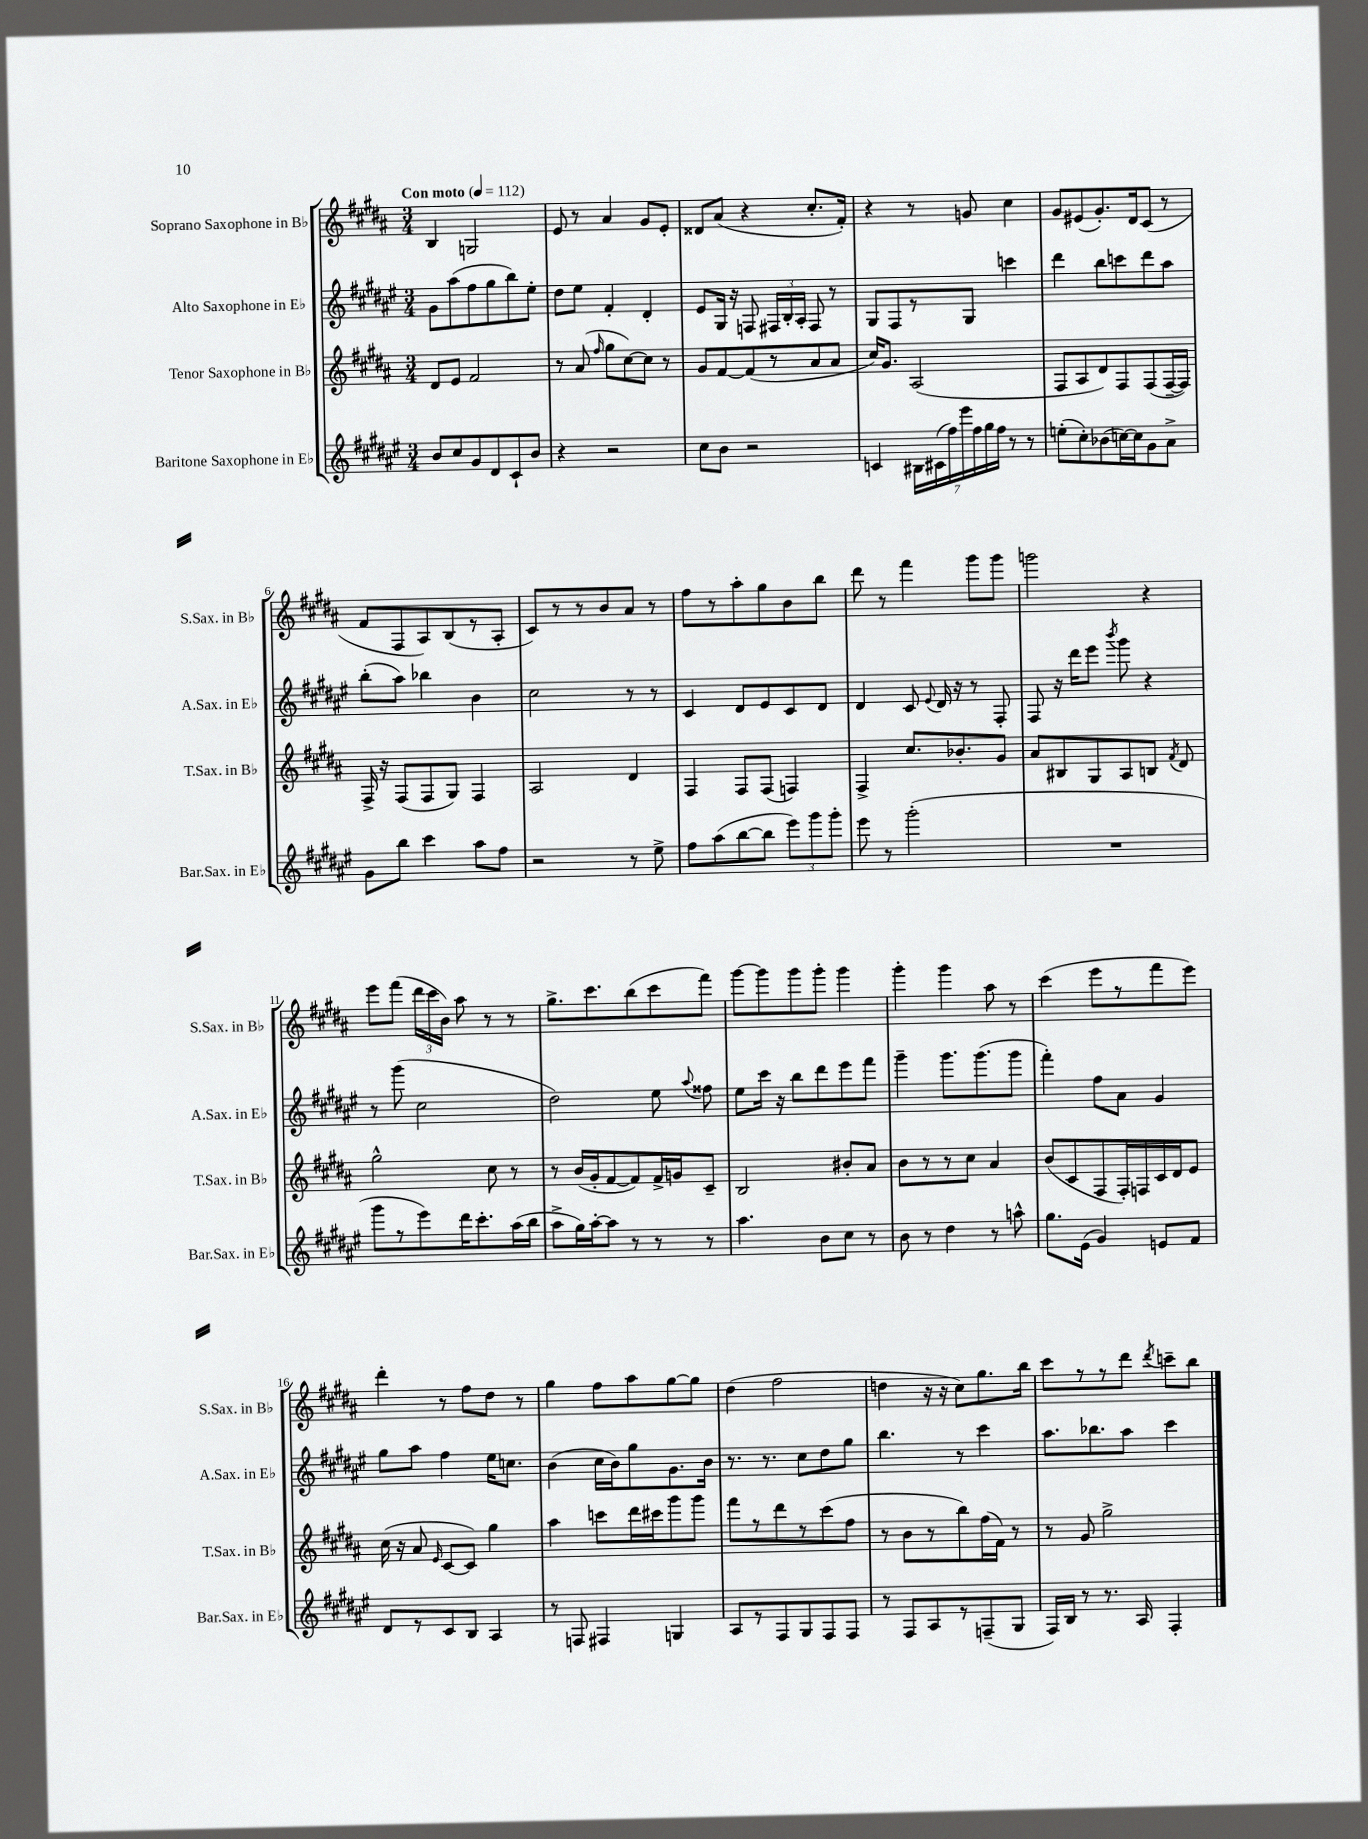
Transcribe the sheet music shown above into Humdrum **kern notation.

**kern	**kern	**kern	**kern
*staff4	*staff3	*staff2	*staff1
*clefG2	*clefG2	*clefG2	*clefG2
*k[f#c#g#d#a#e#]	*k[f#c#g#d#a#]	*k[f#c#g#d#a#e#]	*k[f#c#g#d#a#]
*M3/4	*M3/4	*M3/4	*M3/4
*MM112	*MM112	*MM112	*MM112
8b/L	8d#/L	8g#\L	4B/
8cc#/	8e/J	(8aa#\	.
8g#/	2f#/	8ff#\	2G/
8d#/	.	8gg#\	.
8c#`/	.	8bb\)	.
8b/J	.	8ee#'\J	.
=	=	=	=
4r	8r	8dd#\L	8e/
.	(8a#/	8ee#\J	8r
.	16qqff#/	.	.
2r	8gg#\L	4f#'/	4a#/
.	[8cc#\)	.	.
.	8cc#\]J	4d#'/	8g#/L
.	8r	.	8e'/J
=	=	=	=
8cc#\L	8g#/L	8e#/L	8d##/L
8b\J	[8f#/	16G#/Jk	(8a#/J
.	.	16r	.
2r	(8f#/]	8F/	4r
.	8r	24F#/LL	.
.	.	24B'/	.
.	.	24A#'/JJ	.
.	8a#/	8F#/	8.cc#'/L
.	8a#/J	8r	.
.	.	.	16f#'/Jk)
=	=	=	=
4c/	16cc#/LK)	8G#/L	4r
.	8.g#/J	.	.
.	.	8F#/	.
28B#\LL	(2A#/	8r	8r
(28c#\	.	.	.
28ff#\)	.	.	.
28eee#\	.	.	.
.	.	8G#/J	8g/
28ff#\	.	.	.
28gg#\	.	.	.
28ff#\JJ	.	.	.
8r	.	4ccc\	4cc#\
8r	.	.	.
=	=	=	=
(8ee'\L	8F#/L	4ddd#\	8g#/L
8cc#'\)	8A#/	.	(8e#/
(8b-\	8d#/)	8bb\L	8.g#'/)
[16cc\L)	8F#/	8ccc\	.
16cc\]J	.	.	16d#/k
8g#\	(8F#/	8ddd#\	(8c#/J
8a#^\J	[16F#~/L	8aa#\J	8r
.	16F#/]JJ)	.	.
=	=	=	=
8g#\L	16F#^/	(8bb'\L	8f#/L
.	16r	.	.
8bb\J	(8F#/L	8aa#\J)	8F#/
4ccc#\	8F#/	4bb-\	8A#/)
.	8G#/J)	.	(8B/
8aa#\L	4F#/	4b\	8r
8ff#\J	.	.	8A#'/J
=	=	=	=
2r	2A#/	2cc#\	8c#/L)
.	.	.	8r
.	.	.	8r
.	.	.	8b/
8r	4d#/	8r	8a#/J
8ee#^\	.	8r	8r
=	=	=	=
8ff#\L	4F#/	4c#/	8ff#\L
(8aa#\	.	.	8r
[8bb\	8F#/L	8d#/L	8aa#'\
8bb\]J	(8F#/J	8e#/	8gg#\
12eee#\L)	4F/)	8c#/	8b\
12ggg#\	.	.	.
.	.	8d#/J	8bb\J
12ggg#'\J	.	.	.
=	=	=	=
8eee#\	4F#^/	4d#/	8ddd#\
8r	.	.	8r
(2ggg#'\	8.cc#/L	8c#/	4fff#\
.	.	8qqe#/	.
.	.	16d#/	.
.	8.b-'/	16r	.
.	.	8r	8ggg#\L
.	8g#/J	8F#'/	8ggg#\J
=	=	=	=
2.r	8a#/L	8F#/	2ggg\
.	8B#/	16r	.
.	.	16ddd#\LK	.
.	8G#/	8eee#\J	.
.	.	8qbbb/	.
.	8A#/	8ggg#\	.
.	8B/J	4r	4r
.	8qf#/	.	.
.	8d#/	.	.
=	=	=	=
8ggg#\L	2gg#^^\	8r	8eee\L
8r	.	(8ggg#\	(8fff#\J
8eee#\)	.	2cc#\	24ddd#\LL
.	.	.	24ccc#\
.	.	.	24b\JJ)
16ddd#\K	.	.	8aa#\
8.ccc#'\	.	.	.
.	8cc#\	.	8r
(16aa#\L	8r	.	8r
16bb\JJ	.	.	.
=	=	=	=
8aa#^\L	8r	2dd#\)	8.gg#^\L
16gg#\L)	(16b/LL	.	.
[16aa#'\J	16g#'/J	.	8.ccc#\
8aa#\]J	[8f#/	.	.
8r	8f#/])	.	(8bb\
8r	16f#^/L	8ee#\	8ccc#\
.	16g/J	.	.
.	.	8qqaa#/	.
8r	8c#~/J	8ff##\	8fff#\J)
=	=	=	=
4.aa#\	2B/	8ee#\L	[8ggg#\L
.	.	16ccc#\Jk	8ggg#\]
.	.	16r	.
.	.	8bb\L	8ggg#\
8b\L	.	8ddd#\	8ggg#'\J
8cc#\J	8b#'/L	8eee#\	4ggg#\
8r	8a#/J	8fff#\J	.
=	=	=	=
8b\	8b\L	4ggg#~\	4ggg#'\
8r	8r	.	.
4dd#\	8r	8.ggg#\L	4ggg#\
.	8cc#\J	.	.
.	.	(8.ggg#\	.
8r	4a#/	.	8aa#\
8aa^^\	.	8ggg#\J	8r
=	=	=	=
8.gg#\L	(8b/L	4fff#'\)	(4ccc#\
.	8c#/	.	.
(16e#\Jk	.	.	.
4g#/)	8F#/	8ff#\L	8eee\L
.	16F#'/L)	8a#\J	8r
.	16F/	.	.
8e/L	16c#/	4g#/	8fff#\
.	16d#/J	.	.
8f#/J	8e/J	.	8eee\J)
=	=	=	=
8d#/L	(16cc#\	8gg#\L	4ddd#'\
.	16r	.	.
8r	8a#/	8aa#\J	.
.	16qqe/	.	.
8c#/	[8c#/L	4ff#\	8r
8B/J	8c#/]J)	.	8ff#\L
4A#/	4gg#\	16ee#\LK	8dd#\J
.	.	8.cc\J	.
.	.	.	8r
=	=	=	=
8r	4aa#\	(4b\	4gg#\
8F/	.	.	.
4F#/	8ccc\L	16cc#\LL	8ff#\L
.	.	16b\J)	.
.	16ddd#\L	8gg#\	8aa#\
.	16ccc#\J	.	.
4G/	8ggg#\	8.g#\	[8gg#\
.	8ggg#\J	.	8gg#\]J
.	.	16b\Jk	.
=	=	=	=
8A#/L	8fff#\L	8.r	(4dd#\
8r	8r	.	.
.	.	8.r	.
8F#/	8ddd#\	.	2ff#\
8G#/	8r	8cc#\L	.
8F#/	(8ccc#\	8dd#\	.
8F#/J	8ff#\J	8gg#\J	.
=	=	=	=
8r	8r	4.bb\	4dd\
8F#/L	8b\L	.	.
8A#/	8r	.	16r
.	.	.	16r
8r	8bb\)	8r	8cc#\L)
(8F~/	(16ff#\L	4ccc#\	8.gg#\
.	16f#\JJ)	.	.
8G#/J	8r	.	.
.	.	.	16bb\Jk
=	=	=	=
16F#/LL)	8r	8.aa#\L	8ccc#\L
16B/JJ	.	.	.
8r	8g#/	.	8r
.	.	8.bb-\	.
8.r	2gg#^\	.	8r
.	.	8aa#\J	8ddd#\J
16A#/	.	.	.
.	.	.	8qddd#/
4F#'/	.	4ccc#\	8ccc~\L
.	.	.	8bb\J
==	==	==	==
*-	*-	*-	*-
